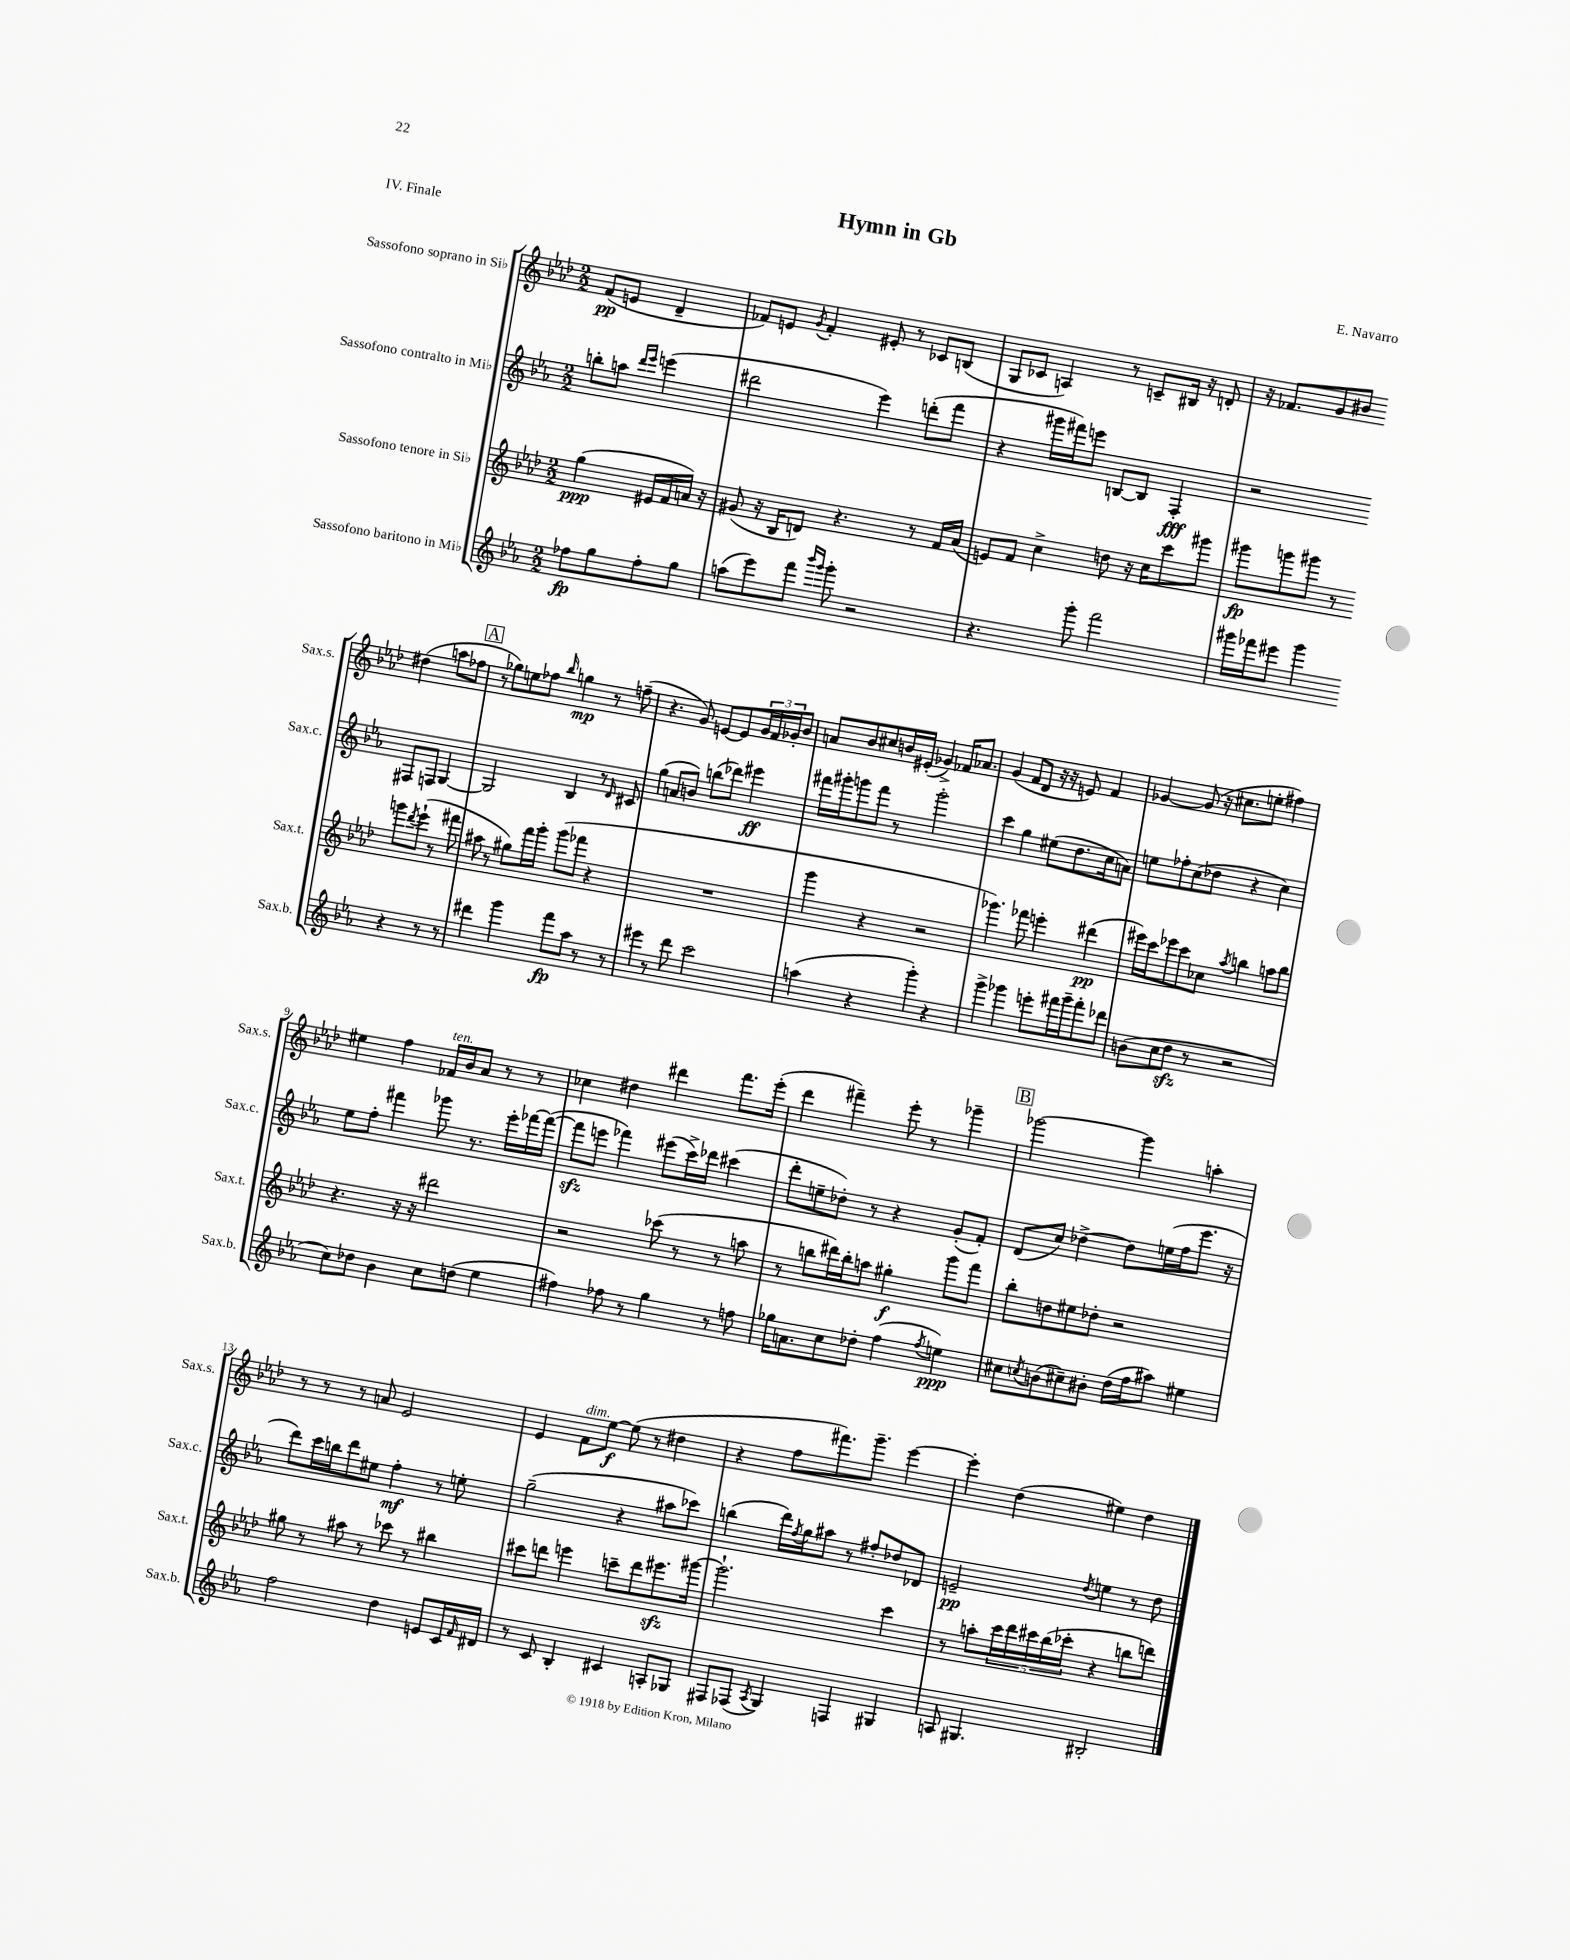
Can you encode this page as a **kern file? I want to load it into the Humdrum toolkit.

**kern	**kern	**kern	**kern
*staff4	*staff3	*staff2	*staff1
*clefG2	*clefG2	*clefG2	*clefG2
*k[b-e-a-]	*k[b-e-a-d-]	*k[b-e-a-]	*k[b-e-a-d-]
*M2/2	*M2/2	*M2/2	*M2/2
8ff-	(4gg	8bb'	(8f
8gg	.	8aa	8e
.	.	16qqddd	.
.	.	16qqeee-	.
8ff-'	16e#	(4eee	4d-~
.	16f	.	.
8gg	16a)	.	.
.	16r	.	.
=	=	=	=
(8aa	(8g#	2ddd#	8f-)
8eee-)	16r	.	8e
.	16B-	.	.
.	.	.	8qg
8fff	8d)	.	4f-'
16qqbbb-	.	.	.
16qqggg	.	.	.
8ggg'	4.r	.	.
2r	.	4eee-)	8e#'
.	.	.	8r
.	8r	(8ddd'	8c-
.	16f	8fff	(8B
.	(16a-	.	.
=	=	=	=
4.r	8e)	4r	8G
.	8f	.	8c-
.	4cc^	16ggg#	4A)
.	.	16fff#)	.
8ggg'	.	8eee	.
2fff	8dd	[8B	8r
.	16r	8B]	8c~
.	16cc	.	.
.	8ccc	4F'	16B#
.	.	.	16r
.	8ggg#	.	8d'
=	=	=	=
16ggg#	8ggg#	2r	16r
16fff-	.	.	8.f-
8eee#	8ggg	.	.
4ggg#	8ggg#	.	8g
.	8r	.	8b#
4r	8ggg	8F#	(4dd#
.	8qddd-	.	.
.	(8eee-`	8F	.
8r	8r	[4G	8aa
8r	8fff#	.	8ff-
=	=	=	=
4ddd#	8aa#	2G]	8r
.	8r	.	8gg-)
4ggg	8gg#)	.	8ee
.	16fff	.	8ff-
.	16ggg'	.	.
.	.	.	16qqbb-
8fff	(8ggg	4B-	4gg
8aa-	8fff-	.	.
8r	4r	8r	8r
.	.	16qqd	.
8r	.	8c#	(8ff~
=	=	=	=
4eee#	1r	(4gg	4.r
8r	.	8a	.
8ddd	.	8b)	8g)
2ccc	.	(8bb	[8e
.	.	8ddd-)	8e]
.	.	4eee#	24g
.	.	.	24f
.	.	.	24g-'
.	.	.	8b-
=	=	=	=
(4aa	4ggg	16fff#	8a
.	.	16ggg#'	.
.	.	8ggg	8b-
4r	4r	8fff#	8cc#
.	.	8r	16b
.	.	.	(16e#'
4ggg')	2r	2ggg'	4g-^)
4r	.	.	16f-
.	.	.	8.a-
=	=	=	=
4ggg^	4.ggg-)	4ccc	(4g
4ggg-	.	4gg	8f
.	8fff-	.	8d-
8eee'	4eee'	(8ee#	16r
.	.	.	16r
16fff#	.	8.dd	8e)
16ggg-~	.	.	.
8fff#'	(4ddd#	.	4f
.	.	16cc	.
8ddd-	.	8a)	.
=	=	=	=
(8b	16eee#)	8ee	[4g-
.	16ccc	.	.
8cc	8eee-	8ff-'	.
8dd	8ccc	(8cc	(8g-]
8r	8cc-	8dd-	16r
.	.	.	8.cc#
.	8qaa-	.	.
2r	4bb	4r	.
.	.	.	8ee'
.	8aa	4cc)	4ff#)
.	8bb	.	.
=	=	=	=
8cc)	4.r	8ee-	4ee#
8dd-	.	8ff'	.
4b-	.	4fff#	4ff
.	16r	.	.
.	16r	.	.
8cc	2ddd#	8ggg-	16f-
.	.	.	16b-
(8dd	.	8.r	8a-
4ee-	.	.	8r
.	.	16eee-'	.
.	.	[16fff-	8r
.	.	(16fff-_	.
=	=	=	=
4ff#)	2r	8fff-]	4cc-
.	.	8eee	.
8ff-	.	4fff-)	4dd#
8r	.	.	.
4gg	(8ccc-	(8eee#	4ddd#
.	8r	16ccc^)	.
.	.	16ddd-	.
8r	8r	(4ccc#	8.fff
8ff	8aa	.	.
.	.	.	(16eee-'
=	=	=	=
16gg-	8r	8ddd'	4ddd-
8.a	.	.	.
.	8bb	8ee~	.
8cc	16ddd#)	8dd-')	4fff#~)
.	16bb'	.	.
8dd-'	8aa	8r	.
(4ff	4gg#'	4r	8eee-'
.	.	.	8r
8qff	.	.	.
4ee)	8ggg	(8g'	4ggg-~
.	8fff	8f')	.
=	=	=	=
8cc#	8bb-'	(8d	[2ggg-
8qcc	.	.	.
(8b	8dd	8cc)	.
8cc#~)	8ee#	[4dd-^	.
8b#'	8dd-'	.	.
(16dd	2r	8dd-]	4ggg-]
16ff	.	.	.
8aa#)	.	(16ee	.
.	.	16ff	.
4ee#	.	8.eee-	4aa'
.	.	16r	.
=	=	=	=
2ff	8gg#	8ddd)	8r
.	8r	16ccc	8r
.	.	16bb	.
.	8aa#	8ddd	8r
.	8r	8ee#	8a
4dd	8ccc-	4ff'	2e-
.	8r	.	.
8e	4bb#	8r	.
16c	.	8ee'	.
16qqf	.	.	.
16d#	.	.	.
=	=	=	=
8r	8ccc#	(2gg~	4e-
8c	8ddd	.	.
4B-'	4eee	.	8f
.	.	.	[8ee-
4c#	8ccc~	4r	(8ee-]
.	8ddd	.	8r
8A'	8.eee#	8aa#	4dd#
8G-	.	8ccc-)	.
.	[16ggg#	.	.
=	=	=	=
8F#	2.ggg#`]	(4bb	4r
(8F-	.	.	.
8qA-	.	.	.
4G)	.	16ddd)	8ff
.	.	8qff	.
.	.	16gg	.
.	.	8aa#	8.fff#)
4F	.	8r	.
.	.	.	8.ggg~
.	.	8ff#'	.
4G#	4ccc	8dd-	[4eee-
.	.	8d-	.
=	=	=	=
8A	8r	2e~	4eee-']
4.G#	8aa'	.	.
.	20ccc	.	(4dd-
.	20ddd-	.	.
.	20ccc#	.	.
.	(20bb-	.	.
.	20ccc-'	.	.
.	.	8qdd	.
2B#'	4r	4ee	4ee#)
.	8bb	8r	4dd-
.	8ddd)	8dd	.
==	==	==	==
*-	*-	*-	*-
